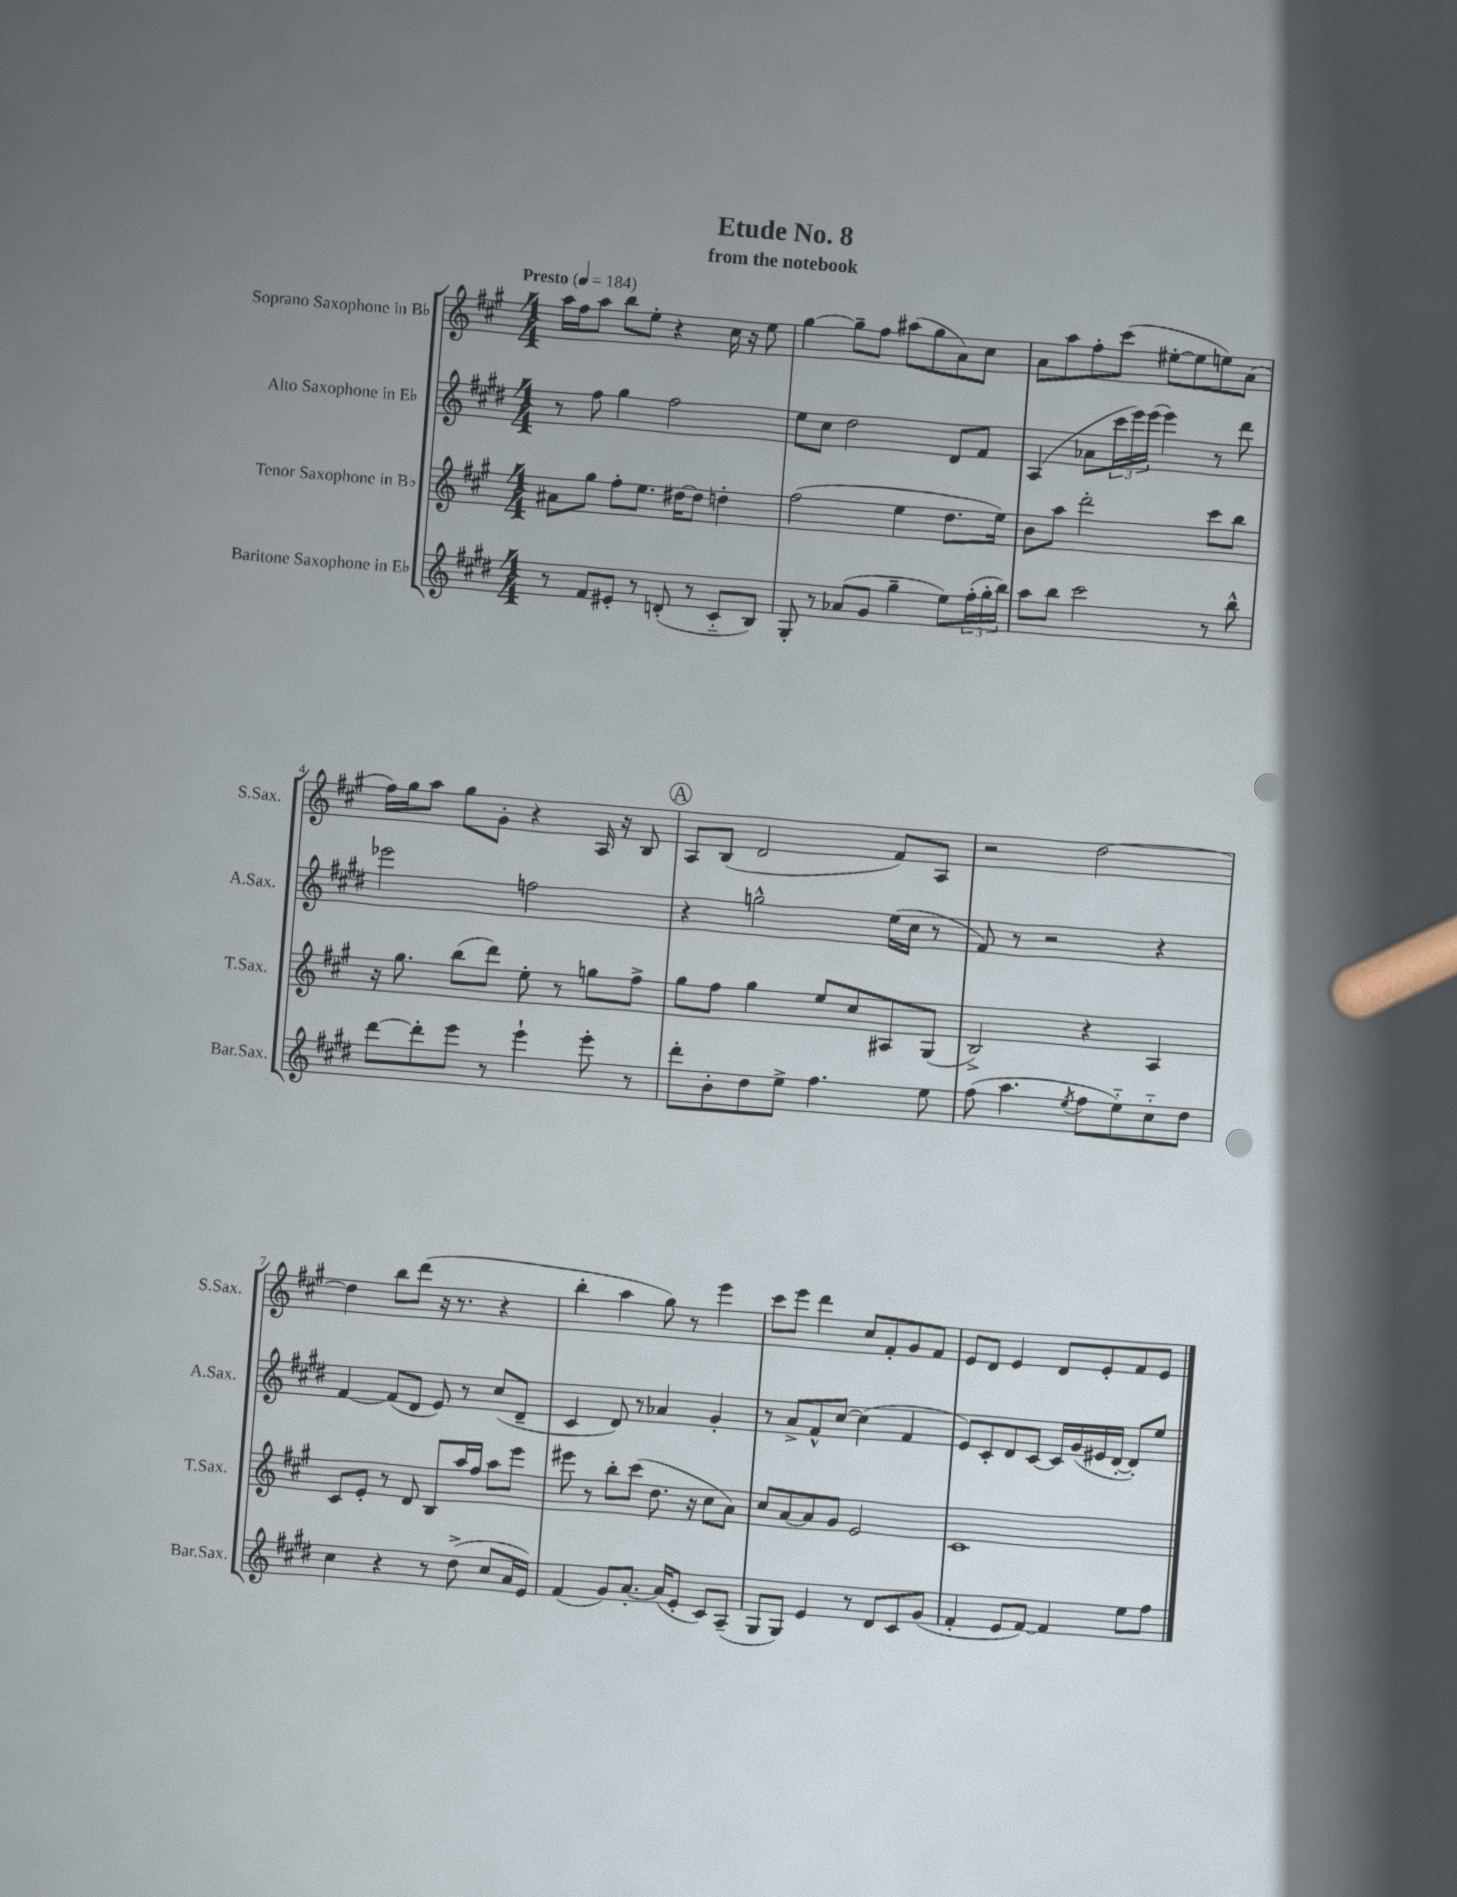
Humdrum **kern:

**kern	**kern	**kern	**kern
*part4	*part3	*part2	*part1
*staff4	*staff3	*staff2	*staff1
*I"Baritone Saxophone in E♭	*I"Tenor Saxophone in B♭	*I"Alto Saxophone in E♭	*I"Soprano Saxophone in B♭
*I'Bar.Sax.	*I'T.Sax.	*I'A.Sax.	*I'S.Sax.
*clefG2	*clefG2	*clefG2	*clefG2
*k[f#c#g#d#]	*k[f#c#g#]	*k[f#c#g#d#]	*k[f#c#g#]
*M4/4	*M4/4	*M4/4	*M4/4
*MM184	*MM184	*MM184	*MM184
=1	=1	=1	=1
!	!	!	!LO:TX:a:B:t=Presto
8r	8a#X\L	8r	16aa\LL
.	.	.	16ff#\J
8f#/L	8gg#\J	8ff#\	8aa\J
8e#X'/J	8ff#'\L	4gg#\	8bb\L
8r	8.ee\J	.	8ee'\J
(8dn'/	.	2ff#\	4r
.	[16dd#X\KL	.	.
8r	8dd#\J]	.	.
8c#/L	4ddn'\	.	16cc#\
.	.	.	16r
8B/J)	.	.	8ee\
=2	=2	=2	=2
8G#'/	(2ff#\	8ee\L	[4gg#\
8r	.	8cc#\J	.
(8a-X/L	.	2dd#\	8gg#~\L]
8g#/J	.	.	8ff#\J
4gg#~\	4ee\	.	(8aa#X\L
.	.	.	8gg#\
8ee\L)	8.dd\L	8d#/L	8a\)
(24ff#'\L	.	8f#/J	8cc#\J
24gg#'\	.	.	.
.	16ee\Jk)	.	.
24bb\JJ)	.	.	.
=3	=3	=3	=3
8aa\L	8b\L	(4A/	8a\L
8bb\J	8aa\J	.	8aa\
2ccc#\	2ddd'\	8a-X\L	8ff#'\
.	.	24ccc#\L	(8ccc#\J
.	.	24eee\)	.
.	.	(24eee\JJ	.
.	.	4eee\)	[8ee#X'\L
.	.	.	8ee#\]
8r	8ccc#\L	8r	8een\)
8bb^^\	8bb\J	8ddd#\	(8a\J
!!LO:LB:g=z
=4	=4	=4	=4
[8ddd#\L	16r	2eee-X\	16ff#\LL)
.	8.gg#\	.	16gg#\J
8ddd#'\]	.	.	8aa\J
8eee\J	(8bb\L	.	8gg#\L
8r	8ddd\J)	.	8g#'\J
4eee`\	8ee'\	2ffn\	4r
.	8r	.	.
8eee'\	8ggn\L	.	16A/
.	.	.	16r
8r	8ff#^\J	.	8B/
!!LO:REH:place=s1:t=A
=5	=5	=5	=5
8ddd#'\L	8gg#\L	4r	8A/L
8b'\	8ff#\J	.	(8B/J
8dd#\	4gg#\	2ggn^^\	2d/
8ee^\J	.	.	.
4.ff#\	8ee/L	.	.
.	8cc#/	.	.
.	8A#X/	(16ee\LL	8f#/L)
.	.	16cc#\JJ	.
8ee\	(8G#/J	8r	8A/J
=6	=6	=6	=6
(8ff#\	2B^/)	8f#/)	2r
4.aa\	.	8r	.
.	.	2r	.
8qee/	.	.	.
8ff#\L	4r	.	[2dd\
8ee\)	.	.	.
8cc#\	4A/	4r	.
8dd#\J	.	.	.
!!LO:LB:g=z
=7	=7	=7	=7
4cc#\	8c#/L	[4f#/	4dd\]
.	8e'/J	.	.
4r	8r	(8f#/L]	8bb\L
.	8d/	8d#/J	(8ddd\J
8r	8B/L	8e/)	16r
.	.	.	8.r
(8dd#^\	16aa/L	8r	.
.	16ff#/JJ	.	.
8cc#/L	8aa\L	(8cc#/L	4r
16a/L	8eee\J	8d#~/J	.
16e/JJ)	.	.	.
=8	=8	=8	=8
(4f#/	8eee#X\	4c#/	4bb'\
.	8r	.	.
8g#/L)	8bb'\L	8d#/)	4aa\
[8.a'/J	(8ccc#\J	8r	.
.	8.dd\	4a-X/	8gg#\)
(16a/KL]	.	.	.
8e'/J	.	.	8r
.	16r	.	.
8c#/L)	8cc#\L	4g#'/	4eee\
(8A~/J	8a\J)	.	.
=9	=9	=9	=9
8G#/L	8cc#/L	8r	8ccc#\L
8G#/J)	[8a/	8a^/L	8eee\J
4e/	8a/]	8f#^^/	4ddd\
.	8g#/J	[8cc#/J	.
8r	2e/	(4cc#\]	8cc#/L
8d#/L	.	.	8f#'/
8c#/	.	4f#/	8g#/
(8g#/J	.	.	8f#/J
=10	=10	=10	=10
4f#'/	1c#	8e/L)	8e/L
.	.	8c#'/	8d/J
8e/L	.	8d#/	4e/
[8f#/J)	.	[8c#/J	.
4f#/]	.	16c#/LL]	8d/L
.	.	(16g#/	.
.	.	16e#X/	8e'/
.	.	[16d#'/JJ	.
8ee\L	.	8d#'/L])	8f#/
8ff#\J	.	8ee/J	8e/J
==	==	==	==
*-	*-	*-	*-
